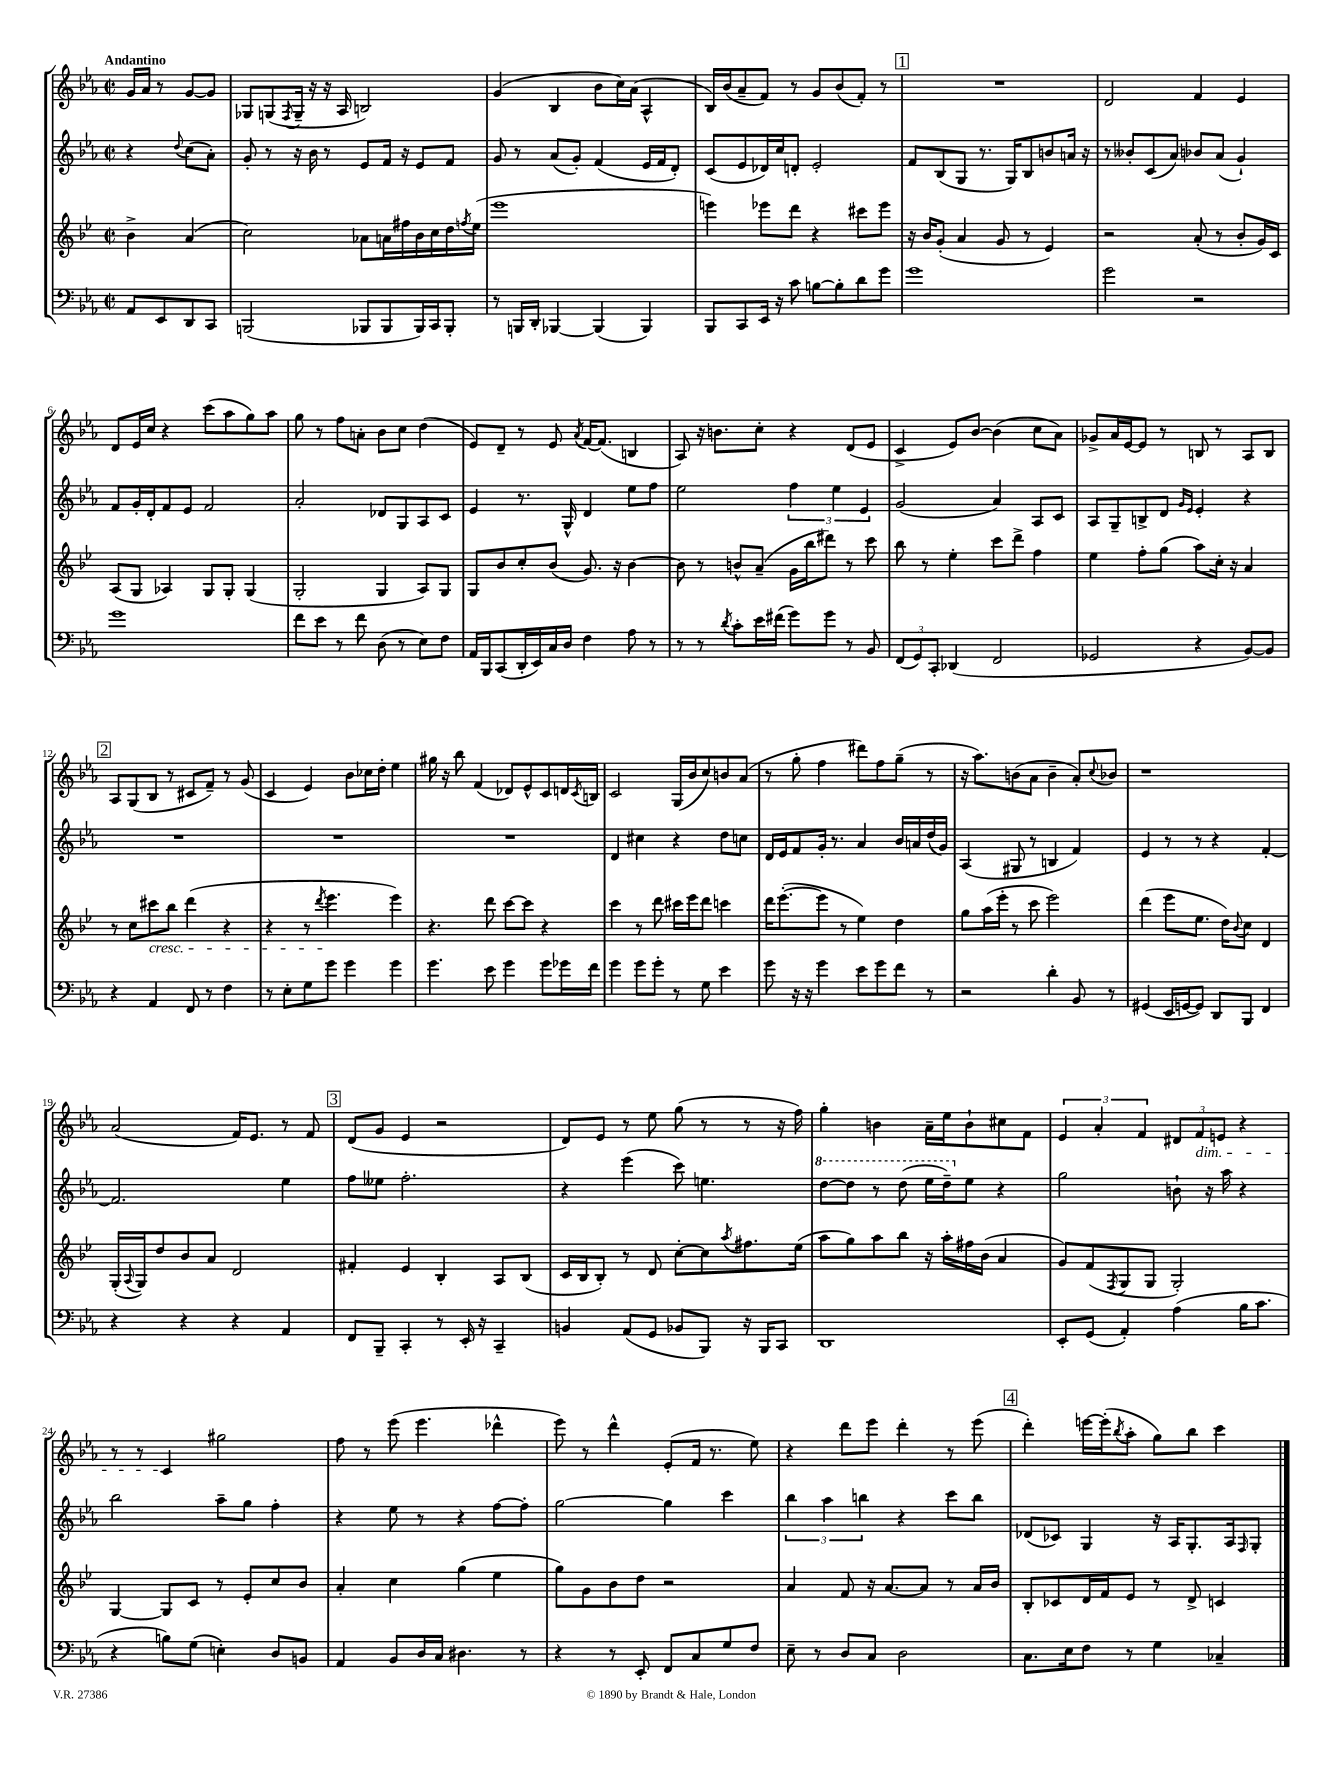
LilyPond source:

<<
\new StaffGroup <<
\new Staff = "s0" {
    \clef treble \key ees \major \defaultTimeSignature \time 2/2 \partial 2 \tempo "Andantino"
    g'16 aes'16 r8 g'8~ g'8 |
    ges8 g8( \acciaccatura { f8 } g16-- r16 r16 aes16 b2) |
    g'4( bes4 bes'8 c''16) aes'16( aes4-^ |
    bes16) bes'16( aes'8-- f'8) r8 g'8 bes'8( f'8-.) r8 |
    \mark \markup { \box "1" } R1 |
    d'2 f'4 ees'4 |
    d'8 ees'16 c''16 r4 c'''8( aes''8 g''8) aes''8 |
    g''8 r8 f''8 a'8-. bes'8 c''8 d''4( |
    ees'8) d'8-- r8 ees'8 \acciaccatura { aes'8 } f'16~ f'8.( b4 |
    aes8) r16 b'8. c''8-. r4 d'8( ees'8 |
    c'4-> ees'8) bes'8~ bes'4( c''8 aes'8) |
    ges'8-> aes'16 ees'16~ ees'8 r8 b8 r8 aes8 b8 |
    \mark \markup { \box "2" } aes8 g8( bes8 r8 cis'8 f'8--) r8 g'8( |
    c'4 ees'4) bes'8 ces''16 d''16-. ees''4 |
    gis''16 r16 bes''8 f'4( des'8) ees'8-^ c'8 d'16 \acciaccatura { c'8 } b16 |
    c'2 g16( bes'16 c''8) b'8 aes'8( |
    r8 g''8-. f''4 dis'''8) f''8 g''8--( r8 |
    r16 aes''8.) b'8( aes'8 b'4-- aes'8-.) \appoggiatura { c''8 } bes'8 |
    r1 |
    aes'2( f'16) ees'8. r8 f'8 |
    \mark \markup { \box "3" } d'8( g'8 ees'4 r2 |
    d'8) ees'8 r8 ees''8 g''8( r8 r8 r16 f''16) |
    g''4-. b'4 aes'16-- ees''16 b'8-! cis''8 f'8 |
    \tuplet 3/2 { ees'4 aes'4-. f'4 } \tuplet 3/2 { dis'8 f'8\dim e'8 } r4 |
    r8 r8 c'4\! gis''2 |
    f''8 r8 ees'''8( ees'''4. des'''4-^ |
    ees'''8) r8 d'''4-^ ees'8-.( f'16 r8. ees''8) |
    r4 d'''8 ees'''8 d'''4-. r8 ees'''8( |
    \mark \markup { \box "4" } d'''4-.) e'''16~ e'''16-.( \acciaccatura { bes''8 } aes''8-. g''8) bes''8 c'''4 \bar "|." |
}
\new Staff = "s1" {
    \clef treble \key ees \major \defaultTimeSignature \time 2/2 \partial 2
    r4 \appoggiatura { d''8 } c''8( aes'8-.) |
    g'8-. r8 r16 bes'16 r8 ees'8 f'16 r16 ees'8 f'8 |
    g'8 r8 aes'8( g'8-.) f'4( ees'16 f'16 d'8-.) |
    c'8( ees'8 des'16) c''16 d'8-. ees'2-. |
    \mark \markup { \box "1" } f'8 bes8( g8 r8. g16) bes8 b'8 a'16 r16 |
    r8 beses'8-. c'8( aes'8) bes'8 aes'8( g'4-!) |
    f'8 g'16-. d'16-. f'8 ees'8 f'2 |
    aes'2-. des'8 g8 aes8 c'8 |
    ees'4 r8. g16-^ d'4 ees''8 f''8 |
    ees''2 \tuplet 3/2 { f''4 ees''4 ees'4 } |
    g'2( aes'4) aes8 c'8 |
    aes8 g8-- b8-> d'8 \grace { g'16 ees'16 } ees'4-. r4 |
    \mark \markup { \box "2" } R1 |
    R1 |
    R1 |
    d'4 cis''4 r4 d''8 c''8 |
    d'16 ees'16 f'8 g'16-. r8. aes'4 bes'16 a'16 d''16( g'16) |
    aes4( gis8 r8 b4 f'4) |
    ees'4 r8 r8 r4 f'4~-. |
    f'2. ees''4 |
    \mark \markup { \box "3" } f''8 eeses''8 f''2.-. |
    r4 ees'''4( c'''8) e''4. |
    \ottava #1 d'''8~ d'''8 r8 d'''8( ees'''16 d'''16--) \ottava #0 ees''8 r4 |
    g''2 b'8-! r16 aes''16 r4 |
    bes''2 aes''8-- g''8 f''4-. |
    r4 ees''8 r8 r4 f''8~ f''8-. |
    g''2~ g''4 c'''4 |
    \tuplet 3/2 { bes''4 aes''4 b''4 } r4 c'''8 b''8 |
    \mark \markup { \box "4" } des'8( ces'8) g4 r16 aes16 g8.-. aes16 \grace { f16 } g8-. \bar "|." |
}
\new Staff = "s2" {
    \clef treble \key bes \major \defaultTimeSignature \time 2/2 \partial 2
    bes'4-> a'4( |
    c''2) aes'8 a'16 fis''16 bes'16 c''16 d''16 \acciaccatura { f''8 } ees''16( |
    ees'''1 |
    e'''4) ees'''8 d'''8 r4 cis'''8 ees'''8 |
    \mark \markup { \box "1" } r16 bes'16 g'8-.( a'4 g'8 r8 ees'4) |
    r2 a'8-.( r8 bes'8-. g'16) c'16 |
    a8( g8 aes4) g8 g8-. g4( |
    g2-. g4 a8) g8 |
    g8 bes'8 c''8-. bes'8( g'8.) r16 bes'4~ |
    bes'8 r8 b'8-^ a'8--( g'16 bes''16 dis'''8) r8 c'''8 |
    bes''8 r8 ees''4-. c'''8 d'''8-> f''4 |
    ees''4 f''8-. g''8( a''8) c''16-. r16 a'4 |
    \mark \markup { \box "2" } r8 c''8 cis'''8\cresc bes''8 d'''4( r4 |
    r4 r8 \acciaccatura { d'''8 } ees'''4.\! ees'''4) |
    r4. d'''8 c'''8~ c'''8 r4 |
    c'''4 r8 d'''8 cis'''16 ees'''16 d'''8 c'''4 |
    d'''16 ees'''8.~-.( ees'''8 r8 ees''4) d''4 |
    g''8 a''16( ees'''16-. r8 c'''8 ees'''2) |
    d'''4( ees'''8 ees''8. d''16) \appoggiatura { bes'8 } c''8 d'4 |
    g16-.( \appoggiatura { a8 } g16) d''8 bes'8 a'8 d'2 |
    \mark \markup { \box "3" } fis'4-. ees'4 bes4-. a8 bes8( |
    c'16 bes16 bes8-.) r8 d'8 c''8~-. c''8 \acciaccatura { a''8 } fis''8. ees''16( |
    a''8 g''8) a''8 bes''8 r16 a''16-. fis''16 bes'16( a'4 |
    g'8) f'8( \acciaccatura { f8 } g8 g8 g2-.) |
    g4~ g8 c'8 r8 ees'8-. c''8 bes'8 |
    a'4-. c''4 g''4( ees''4 |
    g''8) g'8 bes'8 d''8 r2 |
    a'4 f'8 r16 a'8.~ a'8 r8 a'16 bes'16 |
    \mark \markup { \box "4" } bes8-. ces'8 d'16 f'16 ees'8 r8 d'8-> c'4 \bar "|." |
}
\new Staff = "s3" {
    \clef bass \key ees \major \defaultTimeSignature \time 2/2 \partial 2
    aes,8 ees,8 d,8 c,8 |
    b,,2( bes,,8 bes,,8 bes,,16) c,16 bes,,8-. |
    r8 b,,16 d,16-. bes,,4~ bes,,4( bes,,4) |
    bes,,8 c,8 ees,16 r16 c'8 b8~ b8-. d'8 g'8 |
    \mark \markup { \box "1" } g'1 |
    g'2 r2 |
    g'1 |
    f'8 ees'8 r8 f'8 d8( r8 ees8) f8 |
    aes,16 bes,,16 c,8( d,16-. ees,16) c16 d16 f4 aes8 r8 |
    r8 r8 \acciaccatura { d'8 } c'8-. ees'16 fis'16( g'8) g'8 r8 bes,8 |
    \tuplet 3/2 { f,8( g,8) c,8-. } des,4( f,2 |
    ges,2 r4 bes,8~) bes,8 |
    \mark \markup { \box "2" } r4 aes,4 f,8 r8 f4 |
    r8 ees8-. g8 g'8 g'4 g'4 |
    g'4. ees'8 g'4 g'8 ges'16 f'16 |
    g'4 g'8 g'8-. r8 g8 ees'4 |
    g'8 r16 r16 g'4 ees'8 g'8 f'8 r8 |
    r2 d'4-. bes,8 r8 |
    gis,4( ees,16 g,16~ g,8) d,8 bes,,8 f,4 |
    r4 r4 r4 aes,4 |
    \mark \markup { \box "3" } f,8 bes,,8-- c,4-. r8 ees,16-. r16 c,4-- |
    b,4 aes,8( g,8 bes,8 bes,,8) r16 bes,,16 c,8 |
    d,1 |
    ees,8-. g,8( aes,4-.) aes4( bes16 c'8. |
    r4 b8) g8( e4-.) d8 b,8 |
    aes,4 bes,8 d16 c16 dis4. r8 |
    r4 r8 ees,8-. f,8 c8 g8 f8 |
    ees8-- r8 d8 c8 d2 |
    \mark \markup { \box "4" } c8. ees16 f8 r8 g4 ces4-- \bar "|." |
}
>>
>>
